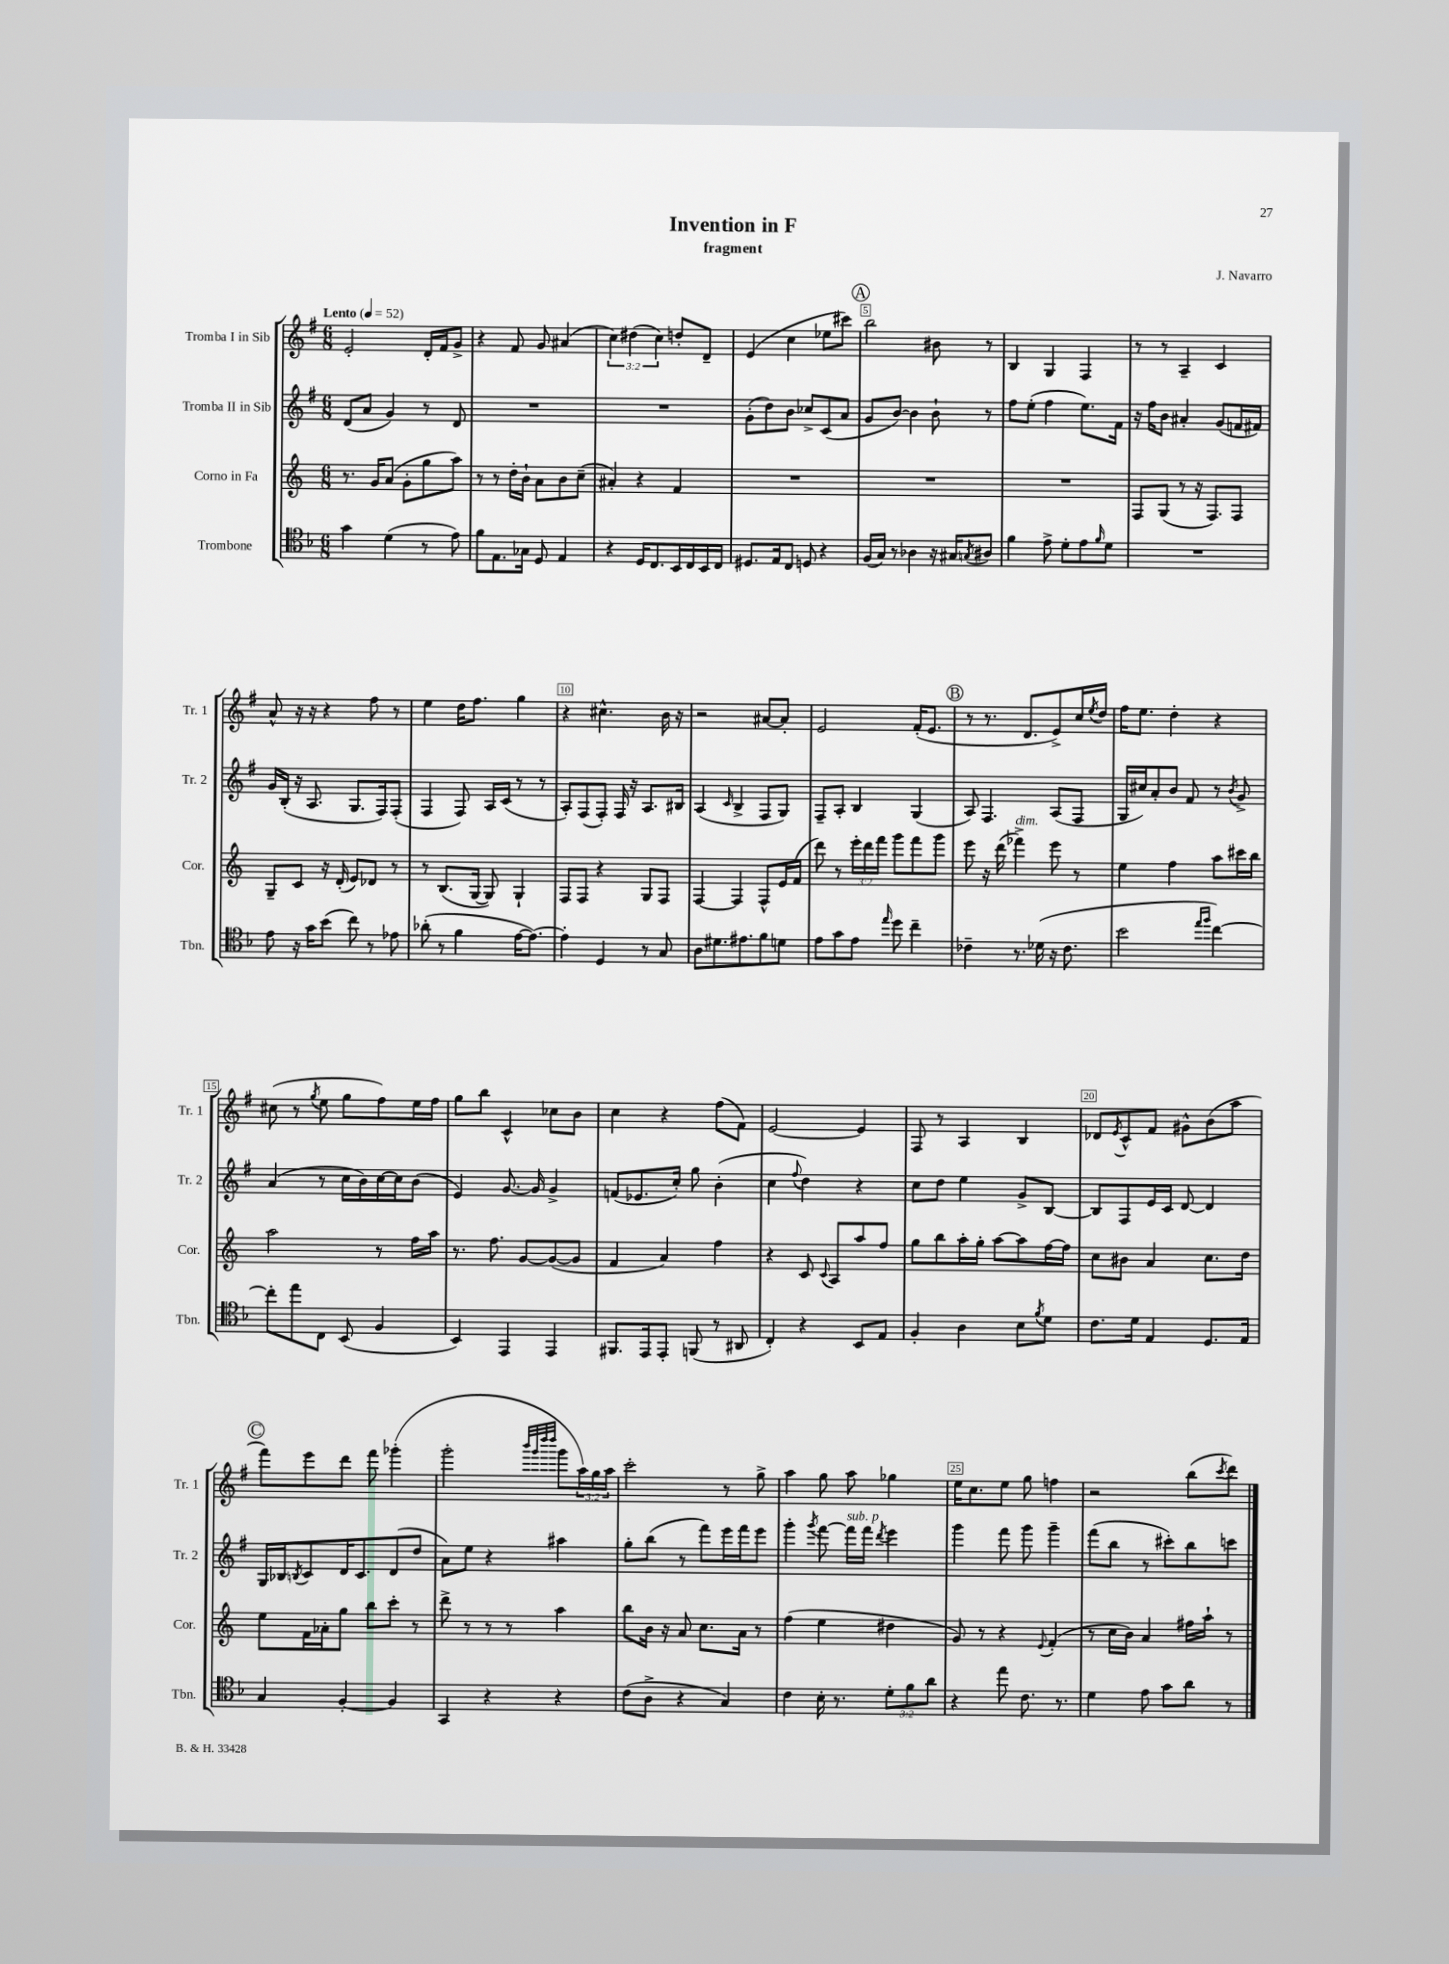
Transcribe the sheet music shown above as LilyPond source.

\header { title = "Invention in F" composer = "J. Navarro" subtitle = "fragment" }
<<
\new StaffGroup <<
\new Staff = "s0" \with { instrumentName = "Tromba I in Sib" shortInstrumentName = "Tr. 1" } {
    \clef treble \key g \major \numericTimeSignature \time 6/8 \override Staff.TupletNumber.text = #tuplet-number::calc-fraction-text \tempo "Lento" 4 = 52
    e'2-. d'16-. fis'16 g'8-> |
    r4 fis'8 g'8 ais'4( |
    \tuplet 3/2 { c''4) dis''4( c''4) } d''8-. d'8-- |
    e'4( c''4 ees''8 cis'''8) |
    \mark \markup { \circle "A" } b''2 bis'8 r8 |
    b4 g4 fis4 |
    r8 r8 a4-- c'4 |
    a'8-^ r16 r16 r4 fis''8 r8 |
    e''4 d''16 fis''8. g''4 |
    r4 cis''4.-^ b'16 r16 |
    r2 ais'8~ ais'8-. |
    e'2 fis'16-.( e'8. |
    \mark \markup { \circle "B" } r8 r8. d'8. e'8->) c''16 \acciaccatura { e''8 } d''16 |
    fis''16 e''8. d''4-. r4 |
    cis''8( r8 \acciaccatura { g''8 } e''8 g''8 fis''8) e''16 fis''16 |
    g''8 b''8 c'4-^ ces''8 b'8 |
    c''4 r4 fis''8( fis'8) |
    e'2~ e'4 |
    fis8 r8 a4 b4 |
    des'8 \acciaccatura { e'8 } c'8-^ fis'8 gis'8-^ b'8( a''8 |
    \mark \markup { \circle "C" } fis'''8) e'''8 d'''8 fis'''8 ges'''4-.( |
    g'''2-. \grace { b'''32 g'''32 d''''32 d''''32 } g'''8 \tuplet 3/2 { a''16) g''16 a''16 } |
    c'''2-. r8 g''8-> |
    a''4 g''8 a''8 ges''4 |
    e''16 c''8. e''8 g''8 f''4 |
    r2 b''8( \acciaccatura { c'''8 } d'''8) \bar "|." |
}
\new Staff = "s1" \with { instrumentName = "Tromba II in Sib" shortInstrumentName = "Tr. 2" } {
    \clef treble \key g \major \numericTimeSignature \time 6/8
    d'8( a'8 g'4) r8 d'8 |
    R2. |
    R2. |
    g'8-.( d''8) b'8 ces''8-> c'8( a'8 |
    \mark \markup { \circle "A" } g'8 b'8~) b'4 b'8-! r8 |
    fis''8 e''8-.( fis''4 e''8.) fis'16 |
    r16 fis''16 b'8 ais'4-. g'8( f'16 fis'16) |
    g'16 b16-.( r16 a8. g8. fis16) fis8-.( |
    fis4 fis8) a16 c'16( r8 r8 |
    a8-.) fis8( fis8-.) fis16 r16 a8. bis16 |
    a4( \grace { c'16 } b4-> fis8 g8) |
    fis8-- a8-. b4 g4( |
    \mark \markup { \circle "B" } a8) fis4. a8( fis8 |
    g16 cis''16) a'8-. b'8 fis'8 r8 \acciaccatura { b'8 } g'8-> |
    a'4( r8 c''16 b'16) c''16~ c''16 b'8( |
    e'4) g'8.~ g'16 g'4-> |
    f'8( ees'8. c''16-.) g''8 b'4-.( |
    c''4 \appoggiatura { fis''8 } d''4) r4 |
    c''8 d''8 e''4 g'8-> b8~ |
    b8 fis8 e'16 c'16 d'8~ d'4 |
    \mark \markup { \circle "C" } g16 bes16 \acciaccatura { b8 } c'8 d'16 c'8. d'8( d''8 |
    a'8) e''8 r4 ais''4 |
    g''8-. b''8( r8 fis'''8) e'''16 fis'''16 e'''8 |
    g'''4-. \acciaccatura { g'''8 } fis'''8~ fis'''16^\markup { \italic "sub. p" } fis'''16 \acciaccatura { d'''8 } e'''4 |
    g'''4 fis'''8 g'''8 g'''4-- |
    fis'''8( b''8 r8 cis'''8-.) b''8 c'''8 \bar "|." |
}
\new Staff = "s2" \with { instrumentName = "Corno in Fa" shortInstrumentName = "Cor." } {
    \clef treble \key c \major \numericTimeSignature \time 6/8 \override Staff.TupletNumber.text = #tuplet-number::calc-fraction-text
    r8. g'16 a'8( g'8-. g''8 a''8) |
    r8 r8 d''16-. b'16-! a'8 b'8 c''8--( |
    ais'4-.) r4 f'4 |
    R2. |
    \mark \markup { \circle "A" } R2. |
    R2. |
    f8 g8( r8 r16 f8.) f8 |
    g8-- c'8 r16 d'16-.( e'8) des'8 r8 |
    r8 b8.( g16~ g8) g4-! |
    f8 f8 r4 g8 f8 |
    f4~ f4 f8-^ e'16 f'16( |
    d'''8) r8 \tuplet 3/2 { e'''16-. d'''16 f'''16 } g'''8 f'''8 g'''8 |
    \mark \markup { \circle "B" } e'''8 r16 d'''16( fes'''4->^\markup { \italic "dim." }) e'''8 r8 |
    e''4 f''4 a''8 cis'''16 b''16 |
    a''2 r8 f''16 a''16 |
    r8. f''8. g'8~ g'8~( g'8 |
    f'4 a'4) f''4 |
    r4 c'8 \appoggiatura { c'8 } a8 a''8 f''8 |
    g''8 b''8 a''16-. g''16-. a''8~ a''8 f''16~ f''16 |
    c''8 bis'8 a'4 c''8. d''16 |
    \mark \markup { \circle "C" } e''8 f'16 aes'16-. g''8 b''8 c'''8-. r8 |
    d'''8-> r8 r8 r8 a''4 |
    b''8 b'16 r16 a'8 c''8. a'16 r8 |
    f''4( e''4 dis''4 |
    g'8) r8 r4 \appoggiatura { e'8 } f'4-.( |
    r8 c''16 b'16) a'4 fis''16 a''16-! r8 \bar "|." |
}
\new Staff = "s3" \with { instrumentName = "Trombone" shortInstrumentName = "Tbn." } {
    \clef tenor \key f \major \numericTimeSignature \time 6/8 \override Staff.TupletNumber.text = #tuplet-number::calc-fraction-text
    g'4 d'4( r8 e'8) |
    f'8 e8. ges16 d8 e4 |
    r4 d16 c8. bes,16 c16 bes,16 c16 |
    dis8. e16 c8 d8 r4 |
    \mark \markup { \circle "A" } f16( g16) r8 aes4 r16 gis16 \acciaccatura { g8 } ais8 |
    f'4 e'8-> d'8-. e'8 \grace { f'16 } d'8 |
    R2. |
    e'8 r16 g'16 bes'8( c''8) r8 ees'8 |
    aes'8-.( r8 f'4 e'16~ e'8.~) |
    e'4-. d4 r8 g8 |
    a8 dis'8. eis'8. f'8 d'8 |
    e'8 g'8 e'8 \grace { e''16 } d''8 c''4-- |
    \mark \markup { \circle "B" } ces'4-- r8. des'16( r16 ces'8. |
    bes'2 \grace { e''16 f''16 } c''4~) |
    c''8-. e''8 c8 bes,8( f4 |
    bes,4) e,4 e,4 |
    fis,8. e,16 e,8-. f,8( r8 ais,8 |
    c4-.) r4 bes,8 e8 |
    f4-. a4 bes8 \acciaccatura { f'8 } d'8 |
    c'8. d'16 e4 d8. e16 |
    \mark \markup { \circle "C" } g4 f4~-. f4 |
    g,4 r4 r4 |
    c'8( a8-> r4 g4) |
    c'4 bes16-. r8. \tuplet 3/2 { d'8-. f'8 a'8 } |
    r4 e''8 c'8. r8. |
    d'4 e'8 g'8 a'8 r8 \bar "|." |
}
>>
>>
\layout { \context { \Score \override BarNumber.break-visibility = ##(#f #t #t) barNumberVisibility = #(every-nth-bar-number-visible 5) \override BarNumber.stencil = #(make-stencil-boxer 0.1 0.3 ly:text-interface::print) } }
